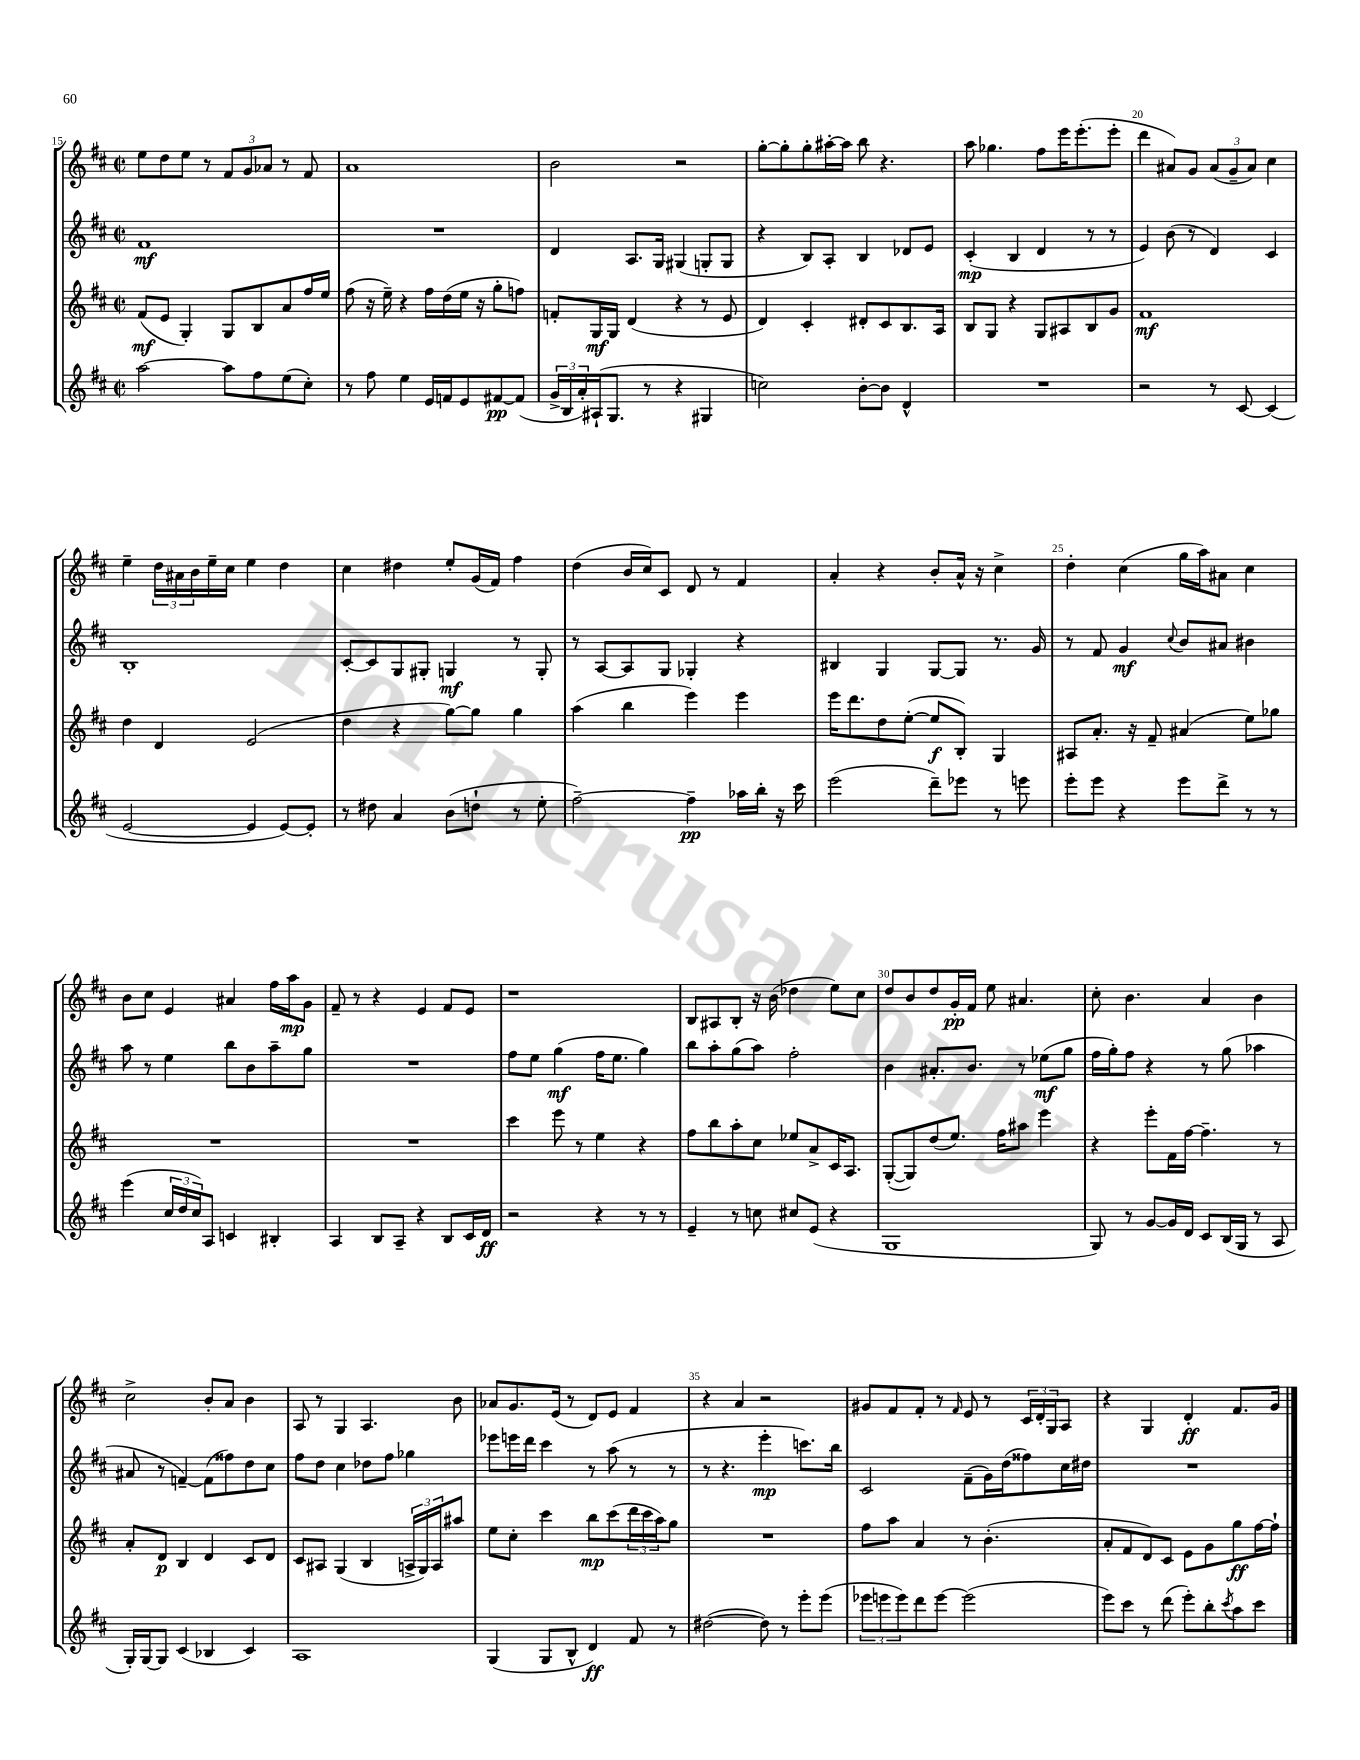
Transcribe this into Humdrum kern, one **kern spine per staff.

**kern	**dynam	**kern	**dynam	**kern	**dynam	**kern	**dynam
*part4	*part4	*part3	*part3	*part2	*part2	*part1	*part1
*staff4	*staff4	*staff3	*staff3	*staff2	*staff2	*staff1	*staff1
*clefG2	*	*clefG2	*	*clefG2	*	*clefG2	*
*k[f#c#]	*	*k[f#c#]	*	*k[f#c#]	*	*k[f#c#]	*
*M2/2	*	*M2/2	*	*M2/2	*	*M2/2	*
*met(c|)	*	*met(c|)	*	*met(c|)	*	*met(c|)	*
=15	=15	=15	=15	=15	=15	=15	=15
[2aa\	.	(8f#/L	mf	1f#	mf	8ee\L	.
.	.	8e/J	.	.	.	8dd\	.
.	.	4G'/)	.	.	.	8ee\J	.
.	.	.	.	.	.	8r	.
8aa\L]	.	8G/L	.	.	.	12f#/L	.
.	.	.	.	.	.	12g/	.
8ff#\	.	8B/	.	.	.	.	.
.	.	.	.	.	.	12a-X/J	.
(8ee\	.	8a/	.	.	.	8r	.
8cc#'\J)	.	16ff#/L	.	.	.	8f#/	.
.	.	16ee/JJ	.	.	.	.	.
=16	=16	=16	=16	=16	=16	=16	=16
8r	.	(8ff#\	.	1r	.	1a	.
8ff#\	.	16r	.	.	.	.	.
.	.	16ee~\)	.	.	.	.	.
4ee\	.	4r	.	.	.	.	.
16e/LL	.	16ff#\LL	.	.	.	.	.
16fn/J	.	(16dd\	.	.	.	.	.
8e/	.	16ee\JJ	.	.	.	.	.
.	.	16r	.	.	.	.	.
[8f#X/	pp	8gg'\L	.	.	.	.	.
(8f#/J]	.	8ffn\J)	.	.	.	.	.
=17	=17	=17	=17	=17	=17	=17	=17
24g^/LL	.	8fn'/L	.	4d/	.	2b\	.
24B/	.	.	.	.	.	.	.
24a'/)	.	.	.	.	.	.	.
(16A#X`/J	.	16G/L	mf	.	.	.	.
8.G/J	.	16G/JJ	.	.	.	.	.
.	.	(4d/	.	8.A/L	.	.	.
8r	.	.	.	.	.	.	.
.	.	.	.	16G/Jk	.	.	.
4r	.	4r	.	(4G#X/	.	2r	.
4G#X/	.	8r	.	8Gn'/L	.	.	.
.	.	8e/	.	8G/J	.	.	.
=18	=18	=18	=18	=18	=18	=18	=18
2ccn\)	.	4d/)	.	4r	.	[8gg'\L	.
.	.	.	.	.	.	8gg'\]	.
.	.	4c#'/	.	8B/L)	.	8gg'\	.
.	.	.	.	8A'/J	.	[16aa#X'\L	.
.	.	.	.	.	.	16aa#\JJ]	.
[8b'\L	.	8d#X'/L	.	4B/	.	8bb\	.
8b\J]	.	8c#/	.	.	.	4.r	.
4d^^/	.	8.B/	.	8d-X/L	.	.	.
.	.	.	.	8e/J	.	.	.
.	.	16A/Jk	.	.	.	.	.
=19	=19	=19	=19	=19	=19	=19	=19
1r	.	8B/L	.	(4c#'/	mp	8aa\	.
.	.	8G/J	.	.	.	4.gg-X\	.
.	.	4r	.	4B/	.	.	.
.	.	8G/L	.	4d/	.	8ff#\L	.
.	.	8A#X/	.	.	.	16eee\K	.
.	.	.	.	.	.	(8.eee'\	.
.	.	8B/	.	8r	.	.	.
.	.	8g/J	.	8r	.	8eee'\J	.
=20	=20	=20	=20	=20	=20	=20	=20
2r	.	1f#	mf	4e/)	.	4ddd\	.
.	.	.	.	(8b\	.	8a#X/L)	.
.	.	.	.	8r	.	8g/J	.
8r	.	.	.	4d/)	.	(12a#/L	.
.	.	.	.	.	.	12g~/	.
[8c#/	.	.	.	.	.	.	.
.	.	.	.	.	.	12a#/J)	.
(4c#/]	.	.	.	4c#/	.	4cc#\	.
!!LO:LB:g=z
=21	=21	=21	=21	=21	=21	=21	=21
[2e/	.	4dd\	.	1B'	.	4ee~\	.
.	.	4d/	.	.	.	24dd\LL	.
.	.	.	.	.	.	24a#X\	.
.	.	.	.	.	.	24b\	.
.	.	.	.	.	.	16ee~\	.
.	.	.	.	.	.	16cc#\JJ	.
4e/]	.	(2e/	.	.	.	4ee\	.
[8e/L)	.	.	.	.	.	4dd\	.
8e'/J]	.	.	.	.	.	.	.
=22	=22	=22	=22	=22	=22	=22	=22
8r	.	4dd\	.	[8c#'/L	.	4cc#\	.
8dd#X\	.	.	.	8c#/]	.	.	.
4a/	.	4r	.	8G/	.	4dd#X\	.
.	.	.	.	8G#X'/J	.	.	.
(8b\L	.	[8gg\L)	.	4Gn/	mf	8ee'/L	.
8ddn`\J	.	8gg\J]	.	.	.	(16g/L	.
.	.	.	.	.	.	16f#/JJ)	.
8r	.	4gg\	.	8r	.	4ff#\	.
8ee'\	.	.	.	8G'/	.	.	.
=23	=23	=23	=23	=23	=23	=23	=23
[2ff#~\)	.	(4aa\	.	8r	.	(4dd\	.
.	.	.	.	[8A/L	.	.	.
.	.	4bb\	.	8A/]	.	16b/LL	.
.	.	.	.	.	.	16cc#/J)	.
.	.	.	.	8G/J	.	8c#/J	.
4ff#~\]	pp	4eee\)	.	4G-X'/	.	8d/	.
.	.	.	.	.	.	8r	.
16aa-X\LL	.	4eee\	.	4r	.	4f#/	.
16bb'\JJ	.	.	.	.	.	.	.
16r	.	.	.	.	.	.	.
16ccc#\	.	.	.	.	.	.	.
=24	=24	=24	=24	=24	=24	=24	=24
(2eee\	.	16eee\KL	.	4B#X/	.	4a'/	.
.	.	8.ddd\	.	.	.	.	.
.	.	8dd\	.	4G/	.	4r	.
.	.	([8ee'\J	.	.	.	.	.
8ddd~\L)	.	8ee/L]	f	[8G/L	.	8b'/L	.
8eee-X\J	.	8B'/J)	.	8G/J]	.	16a^^/Jk	.
.	.	.	.	.	.	16r	.
8r	.	4G/	.	8.r	.	4cc#^\	.
8eeen\	.	.	.	.	.	.	.
.	.	.	.	16g/	.	.	.
=25	=25	=25	=25	=25	=25	=25	=25
8eee'\L	.	8A#X/L	.	8r	.	4dd'\	.
8eee\J	.	8.a'/J	.	8f#/	.	.	.
4r	.	.	.	4g/	mf	(4cc#\	.
.	.	16r	.	.	.	.	.
.	.	8f#~/	.	.	.	.	.
.	.	.	.	8qqcc#/	.	.	.
8eee\L	.	(4a#X/	.	8b/L	.	16gg\LL	.
.	.	.	.	.	.	16aa\J)	.
8ddd^\J	.	.	.	8a#X/J	.	8a#X\J	.
8r	.	8ee\L)	.	4b#X\	.	4cc#\	.
8r	.	8gg-X\J	.	.	.	.	.
!!LO:LB:g=z
=26	=26	=26	=26	=26	=26	=26	=26
(4eee\	.	1r	.	8aa\	.	8b\L	.
.	.	.	.	8r	.	8cc#\J	.
24cc#/LL	.	.	.	4ee\	.	4e/	.
24dd/	.	.	.	.	.	.	.
24cc#/J)	.	.	.	.	.	.	.
8A/J	.	.	.	.	.	.	.
4cn/	.	.	.	8bb\L	.	4a#X/	.
.	.	.	.	8b\	.	.	.
4B#X'/	.	.	.	8aa~\	.	16ff#\LL	.
.	.	.	.	.	.	16aa\J	mp
.	.	.	.	8gg\J	.	8g\J	.
=27	=27	=27	=27	=27	=27	=27	=27
4A/	.	1r	.	1r	.	8f#~/	.
.	.	.	.	.	.	8r	.
8B/L	.	.	.	.	.	4r	.
8A~/J	.	.	.	.	.	.	.
4r	.	.	.	.	.	4e/	.
8B/L	.	.	.	.	.	8f#/L	.
16c#/L	.	.	.	.	.	8e/J	.
16d/JJ	ff	.	.	.	.	.	.
=28	=28	=28	=28	=28	=28	=28	=28
2r	.	4ccc#\	.	8ff#\L	.	1r	.
.	.	.	.	8ee\J	.	.	.
.	.	8eee\	.	(4gg\	mf	.	.
.	.	8r	.	.	.	.	.
4r	.	4ee\	.	16ff#\KL	.	.	.
.	.	.	.	8.ee\J	.	.	.
8r	.	4r	.	4gg\)	.	.	.
8r	.	.	.	.	.	.	.
=29	=29	=29	=29	=29	=29	=29	=29
4e~/	.	8ff#\L	.	8bb\L	.	8B/L	.
.	.	8bb\	.	8aa'\	.	8A#X/	.
8r	.	8aa'\	.	(8gg\	.	8B'/J	.
8ccn\	.	8cc#\J	.	8aa\J)	.	16r	.
.	.	.	.	.	.	(16b\	.
8cc#X/L	.	8ee-X/L	.	2ff#'\	.	4dd-X\	.
(8e/J	.	8a^/	.	.	.	.	.
4r	.	16c#/K	.	.	.	8ee\L)	.
.	.	8.A/J	.	.	.	.	.
.	.	.	.	.	.	8cc#\J	.
=30	=30	=30	=30	=30	=30	=30	=30
1G	.	([8G'/L	.	4b\	.	8dd/L	.
.	.	8G/])	.	.	.	8b/	.
.	.	(8dd/	.	8.a#X'/L	.	8dd/	.
.	.	8.ee/J)	.	.	.	16g'/L	pp
.	.	.	.	8.b/J	.	16f#/JJ	.
.	.	.	.	.	.	8ee\	.
.	.	16ff#\KL	.	.	.	.	.
.	.	8aa#X\J	.	8r	.	4.a#X/	.
.	.	4eee\	.	(8ee-X\L	mf	.	.
.	.	.	.	8gg\J	.	.	.
=31	=31	=31	=31	=31	=31	=31	=31
8G/)	.	4r	.	16ff#\LL	.	8cc#'\	.
.	.	.	.	16gg'\J)	.	.	.
8r	.	.	.	8ff#\J	.	4.b\	.
[8g/L	.	8eee'\L	.	4r	.	.	.
16g/L]	.	16f#\L	.	.	.	.	.
16d/JJ	.	[16ff#\JJ	.	.	.	.	.
8c#/L	.	4.ff#~\]	.	8r	.	4a/	.
(16B/L	.	.	.	(8gg\	.	.	.
16G/JJ	.	.	.	.	.	.	.
8r	.	.	.	4aa-X\	.	4b\	.
8A/	.	8r	.	.	.	.	.
!!LO:LB:g=z
=32	=32	=32	=32	=32	=32	=32	=32
16G'/LL)	.	8a'/L	.	8a#X/	.	2cc#^\	.
[16G/J	.	.	.	.	.	.	.
8G/J]	.	8d/J	p	8r	.	.	.
(4c#/	.	4B/	.	[4fn~/)	.	.	.
4B-X/	.	4d/	.	(8f\L]	.	8b'/L	.
.	.	.	.	8ff##X\)	.	8a/J	.
4c#/)	.	8c#/L	.	8dd\	.	4b\	.
.	.	8d/J	.	8cc#\J	.	.	.
=33	=33	=33	=33	=33	=33	=33	=33
1A	.	8c#/L	.	8ff#\L	.	8A/	.
.	.	8A#X/J	.	8dd\J	.	8r	.
.	.	(4G/	.	4cc#\	.	4G/	.
.	.	4B/	.	8dd-X\L	.	4.A/	.
.	.	.	.	8ff#\J	.	.	.
.	.	24An^/LL	.	4gg-X\	.	.	.
.	.	24G/)	.	.	.	.	.
.	.	24A/J	.	.	.	.	.
.	.	8aa#X/J	.	.	.	8b\	.
=34	=34	=34	=34	=34	=34	=34	=34
(4G/	.	8ee\L	.	8eee-X\L	.	8a-X/L	.
.	.	8cc#'\J	.	16eeen\L	.	8.g/	.
.	.	.	.	16ddd\JJ	.	.	.
8G/L	.	4ccc#\	.	4ccc#\	.	.	.
.	.	.	.	.	.	(16e/Jk	.
8B^^/J	.	.	.	.	.	8r	.
4d/)	ff	8bb\L	mp	8r	.	8d/L)	.
.	.	(8ccc#\	.	(8aa\	.	8e/J	.
8f#/	.	24ddd\L	.	8r	.	4f#/	.
.	.	24ccc#\	.	.	.	.	.
.	.	24aa\J)	.	.	.	.	.
8r	.	8gg\J	.	8r	.	.	.
=35	=35	=35	=35	=35	=35	=35	=35
([2dd#X\	.	1r	.	8r	.	4r	.
.	.	.	.	4.r	.	.	.
.	.	.	.	.	.	4a/	.
8dd#\])	.	.	.	4eee'\	mp	2r	.
8r	.	.	.	.	.	.	.
8eee'\L	.	.	.	8.cccn\L)	.	.	.
(8eee\J	.	.	.	.	.	.	.
.	.	.	.	16bb\Jk	.	.	.
=36	=36	=36	=36	=36	=36	=36	=36
12eee-X\L	.	8ff#\L	.	2c#/	.	8g#X/L	.
12eeen\	.	.	.	.	.	.	.
.	.	8aa\J	.	.	.	8f#/	.
12eee\)	.	.	.	.	.	.	.
8ddd\	.	4a/	.	.	.	8f#'/J	.
[8eee\J	.	.	.	.	.	8r	.
.	.	.	.	.	.	16qqf#/	.
(2eee\]	.	8r	.	(8f#~\L	.	8e/	.
.	.	(4.b'\	.	16g\L)	.	8r	.
.	.	.	.	(16dd\J	.	.	.
.	.	.	.	8ff##X\)	.	24c#/LL	.
.	.	.	.	.	.	24d'/	.
.	.	.	.	.	.	24G/J	.
.	.	.	.	16cc#\L	.	8A/J	.
.	.	.	.	16dd#X\JJ	.	.	.
=37	=37	=37	=37	=37	=37	=37	=37
8eee\L)	.	8a'/L	.	1r	.	4r	.
8ccc#\J	.	8f#/	.	.	.	.	.
8r	.	8d/)	.	.	.	4G/	.
(8ddd\	.	8c#/J	.	.	.	.	.
8eee'\L)	.	8e\L	.	.	.	4d'/	ff
8bb'\	.	8g\	.	.	.	.	.
8qccc#/	.	.	.	.	.	.	.
8aa\	.	8gg\	ff	.	.	8.f#/L	.
8ccc#\J	.	[16ff#\L	.	.	.	.	.
.	.	16ff#`\JJ]	.	.	.	16g/Jk	.
==	==	==	==	==	==	==	==
*-	*-	*-	*-	*-	*-	*-	*-
